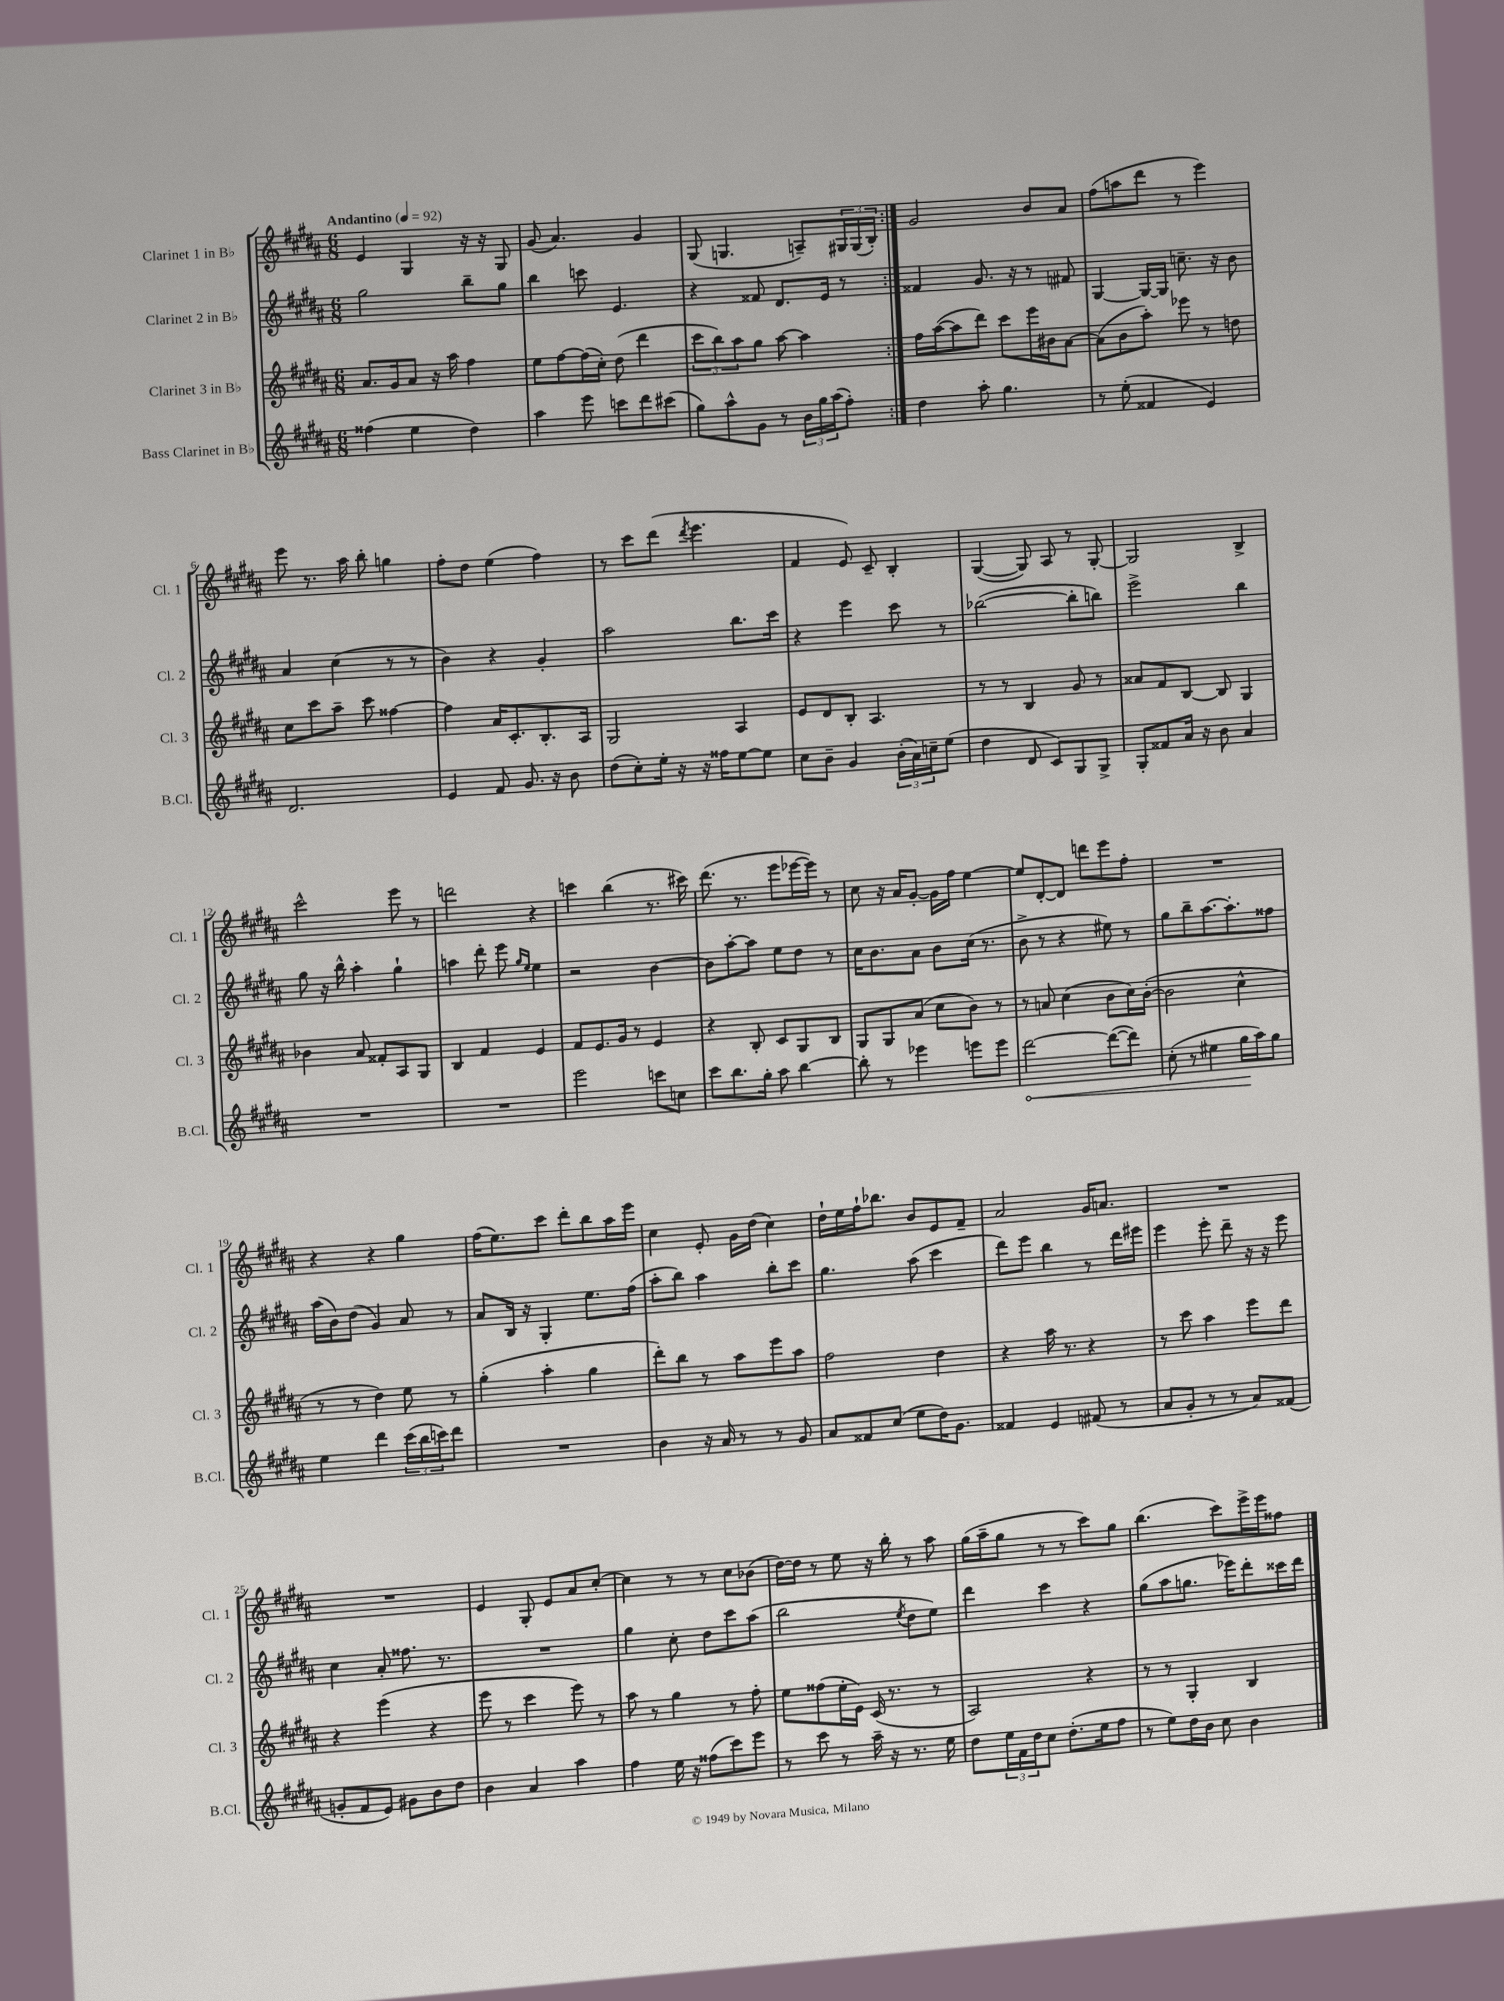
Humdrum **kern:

**kern	**kern	**kern	**kern
*staff4	*staff3	*staff2	*staff1
*clefG2	*clefG2	*clefG2	*clefG2
*k[f#c#g#d#a#]	*k[f#c#g#d#a#]	*k[f#c#g#d#a#]	*k[f#c#g#d#a#]
*M6/8	*M6/8	*M6/8	*M6/8
*MM92	*MM92	*MM92	*MM92
(4ff##\	8.a#/L	2gg#\	4e/
.	16g#/k	.	.
4ee\	8a#/J	.	4G#/
.	16r	.	.
.	16aa#\	.	.
4dd#\)	4ff#\	8bb~\L	16r
.	.	.	16r
.	.	8gg#\J	8G#/
=	=	=	=
4aa#\	8ee\L	4bb\	(8g#/
.	[8ff#\	.	4.a#/)
8eee\	(16ff#\]L	8ccc\	.
.	16cc#'\JJ)	.	.
8ccc\L	(8dd#\	4.e/	.
8ddd#\	4ddd#\	.	4g#/
(8ccc#\J	.	.	.
=	=	=	=
8gg#\L)	12ccc#\L	4r	(8G#/
.	12bb\)	.	.
8aa#^^\	.	.	4.G/
.	12aa#\	.	.
8g#\J	8gg#\J	8f##/	.
8r	[8aa#\	8.d#/L	.
24b\LL	4aa#\]	.	8A~/L)
24gg#\	.	.	.
.	.	16e/Jk	.
(24aa#\J	.	.	.
8ff#'\J)	.	8r	24G#/L
.	.	.	(24G#/
.	.	.	24B'/JJ)
=:|!	=:|!	=:|!	=:|!
4dd#\	16ff#\LL	4f##/	2g#/
.	([16aa#\J	.	.
.	8aa#\]	.	.
8aa#'\	8ddd#\J)	8.g#/	.
4.gg#\	8ccc#\L	.	.
.	.	16r	.
.	16eee\L	8r	8b/L
.	16b#\J	.	.
.	[8a#\J	8f#/	8a#/J
=	=	=	=
8r	(8a#\]L	[4G#/	(8ff#\L
(8ee'\	8b\	.	8aa\
4f##/	8aa#'\J)	16G#/_LL	8ddd#\J
.	.	16G#/]JJ	.
.	8eee-\	8.cc~\	8r
4e/)	8r	.	4eee\)
.	.	16r	.
.	8dd\	8b\	.
=	=	=	=
2.d#/	8cc#\L	4a#/	8eee\
.	8ccc#\	.	8.r
.	8aa#~\J	(4cc#\	.
.	.	.	16aa#\
.	8ccc#\	.	8bb'\
.	[4ff##\	8r	4gg\
.	.	8r	.
=	=	=	=
4e/	4ff##\]	4b\)	8ff#'\L
.	.	.	8dd#\J
8f#/	16a#/LK	4r	(4ee\
.	8.c#'/	.	.
8.g#/	.	.	.
.	8.B'/	4g#'/	4ff#\)
16r	.	.	.
8b\	.	.	.
.	16A#/Jk	.	.
=	=	=	=
(8dd#\L	2G#/	2aa#\	8r
8cc#'\)	.	.	8ccc#\L
16ee'\Jk	.	.	(8ddd#\J
16r	.	.	.
.	.	.	8qddd#/
16r	.	.	4.eee\
16ff##\LK	.	.	.
[8ee\	4A#/	8.bb\L	.
8ee\]J	.	.	.
.	.	16ccc#\Jk	.
=	=	=	=
8cc#\L	8e/L	4r	4f#/
8b~\J	8d#/	.	.
4g#/	8B'/J	4eee\	8e/)
.	4.A#/	.	8c#~/
(24b'\LL	.	8ccc#\	4B'/
24a#\)	.	.	.
24cc~\J	.	.	.
(8ee\J	.	8r	.
=	=	=	=
4dd#\	8r	([2bb-\	([4G#/
.	8r	.	.
8d#/	4B/	.	8G#/])
8c#/L)	.	.	8A#/
8G#/	8g#/	8bb-'\]L	8r
8G#^/J	8r	8bb\J)	[8G#'/
=	=	=	=
8G#'/L	8a##/L	2eee^\	2G#/]
8f##/	8f#/	.	.
16a#/Jk	[8B/J	.	.
16r	.	.	.
8b\	8B/]	.	.
4a#/	4G#/	4bb\	4B^/
=	=	=	=
2.r	4b-\	8gg#\	2ccc#^^\
.	.	16r	.
.	.	16bb^^\	.
.	8a#/	4aa#'\	.
.	8f##'/L	.	.
.	8A#/	4gg#`\	8eee\
.	8G#/J	.	8r
=	=	=	=
2.r	4B/	4aa\	2ddd\
.	4f#/	8ddd#'\	.
.	.	8eee\	.
.	.	16qqgg#/LL	.
.	.	16qqee/JJ	.
.	4e/	4ee\	4r
=	=	=	=
2eee\	8f#/L	2r	4ccc\
.	8.e/	.	.
.	.	.	(4bb\
.	16g#/Jk	.	.
.	8r	.	.
8ccc\L	4e/	[4b\	8.r
8cc\J	.	.	.
.	.	.	16ccc#\)
=	=	=	=
8ccc#\L	4r	8b\]L	(8.ddd#\
8.bb\	.	[8aa#'\	.
.	.	.	8.r
.	8B'/	8aa#\]J	.
16gg#'\Jk	.	.	.
8aa#\	8c#/L	8ee\L	8eee\L
[4bb\	8G#/	8dd#\J	[16eee-\L
.	.	.	16eee-\]JJ)
.	8B/J	8r	8r
=	=	=	=
8bb'\]	8G#/L	16cc#\LK	8cc#\
.	.	8.b\	.
8r	8G#/	.	16r
.	.	.	16a#/LK
4eee-\	(8a#/J	8a#\J	[8g#'/J
.	8cc#\L	8b\L	16g#\]LL
.	.	.	16ff#\JJ
8eee\L	8b\J)	(16cc#\Jk	[4ee\
.	.	8.r	.
8eee\J	8r	.	.
=	=	=	=
[2ddd#\	8r	8b^\	8ee/]L
.	8a/	8r	[8d#'/
.	(4cc#\	4r	8d#/]J
.	.	.	8ddd\L
(8ddd#\_L	8b\L	8ee#\)	8eee\
8ddd#\]J)	16cc#\L)	8r	8ff#'\J
.	([16b'\JJ	.	.
=	=	=	=
(8cc#'\	2b\]	8gg#\L	2.r
8r	.	8bb~\	.
4ee#\	.	[8.aa#\	.
.	.	8.aa#'\]	.
16gg#\LL	4cc#^^\	.	.
16aa#\J)	.	.	.
8gg#\J	.	8ff##\J	.
=	=	=	=
4ee\	8r	(16aa#\LL	4r
.	.	16b\J)	.
.	8r	(8dd#\J	.
4ddd#\	4dd#\)	4g#/)	4r
(24ccc#\LL	8ee\	8a#/	4gg#\
24bb\	.	.	.
24ccc\J)	.	.	.
8ddd#\J	8r	8r	.
=	=	=	=
2.r	(4gg#'\	8a#/L	(16ff#\LK
.	.	.	8.ee\)
.	.	16B/Jk	.
.	.	16r	.
.	4aa#'\	4G#'/	8ccc#\J
.	.	.	8ddd#'\L
.	4gg#\	8.ee\L	8bb\
.	.	.	16aa#\L
.	.	(16ff#\Jk	16eee\JJ
=	=	=	=
4b\	8ddd#'\L)	8aa#'\L	4cc#\
.	8bb\J	8bb\J)	.
16r	8r	4aa#\	8e'/
16a#/	.	.	.
8r	8aa#\L	.	16g#\LL
.	.	.	(16dd#\JJ
8r	8eee\	8bb'\L	4cc#\)
8g#/	8aa#\J	8ccc#\J	.
=	=	=	=
8a#/L	2ff#\	4.gg#\	16dd#`\LL
.	.	.	16ee\
8f##/	.	.	16ff#`\J
.	.	.	8.bb-\J
(8cc#/J	.	.	.
8ee\L	.	(8aa#\	8b/L
16dd#\K)	4dd#\	4ccc#\	8e/
8.g#\J	.	.	.
.	.	.	8f#~/J
=	=	=	=
4f##/	4r	8ddd#\L)	2a#/
.	.	8eee\J	.
4e/	16aa#\	4bb\	.
.	8.r	.	.
(8f#/	4r	8r	16g#/LK
.	.	.	8.a/J
8r	.	16ddd#\LL	.
.	.	16eee#\JJ	.
=	=	=	=
8a#/L	8r	4eee\	2.r
8g#'/J	8ccc#\	.	.
8r	4aa#\	8eee'\	.
8r	.	8ddd#~\	.
8a#/L)	8eee\L	16r	.
.	.	16r	.
(8f##/J	8ddd#\J	8eee\	.
=	=	=	=
8g'/L	4r	4cc#\	2.r
8f#/	.	.	.
8e/J)	(4eee\	8a#'/	.
8g#\L	.	8.ff##\	.
8b\	4r	.	.
.	.	8.r	.
8dd#\J	.	.	.
=	=	=	=
4b\	8eee\	2.r	4e/
.	8r	.	.
4a#/	4ccc#\	.	8G#'/
.	.	.	8e/L
4aa#\	8eee\)	.	8a#/
.	8r	.	[8cc#'/J
=	=	=	=
4ff#\	8aa#\	4gg#\	4cc#\]
.	8r	.	.
16ee\	4gg#\	8cc#'\	8r
16r	.	.	.
(8ff##\L	.	8dd#\L	8r
8ccc#\)	8r	8ccc#\	8cc#\L
8eee\J	8ff#'\	(8aa#\J	(8b-\J
=	=	=	=
8r	8ee\L	2bb\	[16dd#\LL)
.	.	.	16dd#\]JJ
8ccc#\	(8ff##\	.	8r
8r	16ee'\L	.	8ee\
.	16e\JJ)	.	.
16aa#~\	(16c#/	.	16r
16r	8.r	.	16bb'\
.	.	8qee/	.
8.r	.	8dd#\L	8r
.	8r	8ee\J)	8aa#\
16ee\	.	.	.
=	=	=	=
8dd#\L	2A#/)	4ddd#\	(16gg#\LL
.	.	.	16aa#~\J
24ee\L	.	.	8gg#\J
24f#\	.	.	.
24dd#\J	.	.	.
8cc#\J	.	4ccc#\	8r
(8.dd#'\L	.	.	8r
.	4r	4r	8ccc#\L)
16ee\k	.	.	.
8ff#\J	.	.	8gg#\J
=	=	=	=
8r	8r	(8gg#\L	(4.bb\
8ee\L)	8r	8aa#\	.
16dd#\L	4G#'/	8.gg\J	.
16b\JJ	.	.	.
8cc#\	.	.	8ccc#\L)
.	.	16eee-\LK)	.
4b\	4B/	8ddd#'\	16eee^\L
.	.	.	16eee\J
.	.	16ccc##\L	8ff##\J
.	.	16ddd#\JJ	.
==	==	==	==
*-	*-	*-	*-
